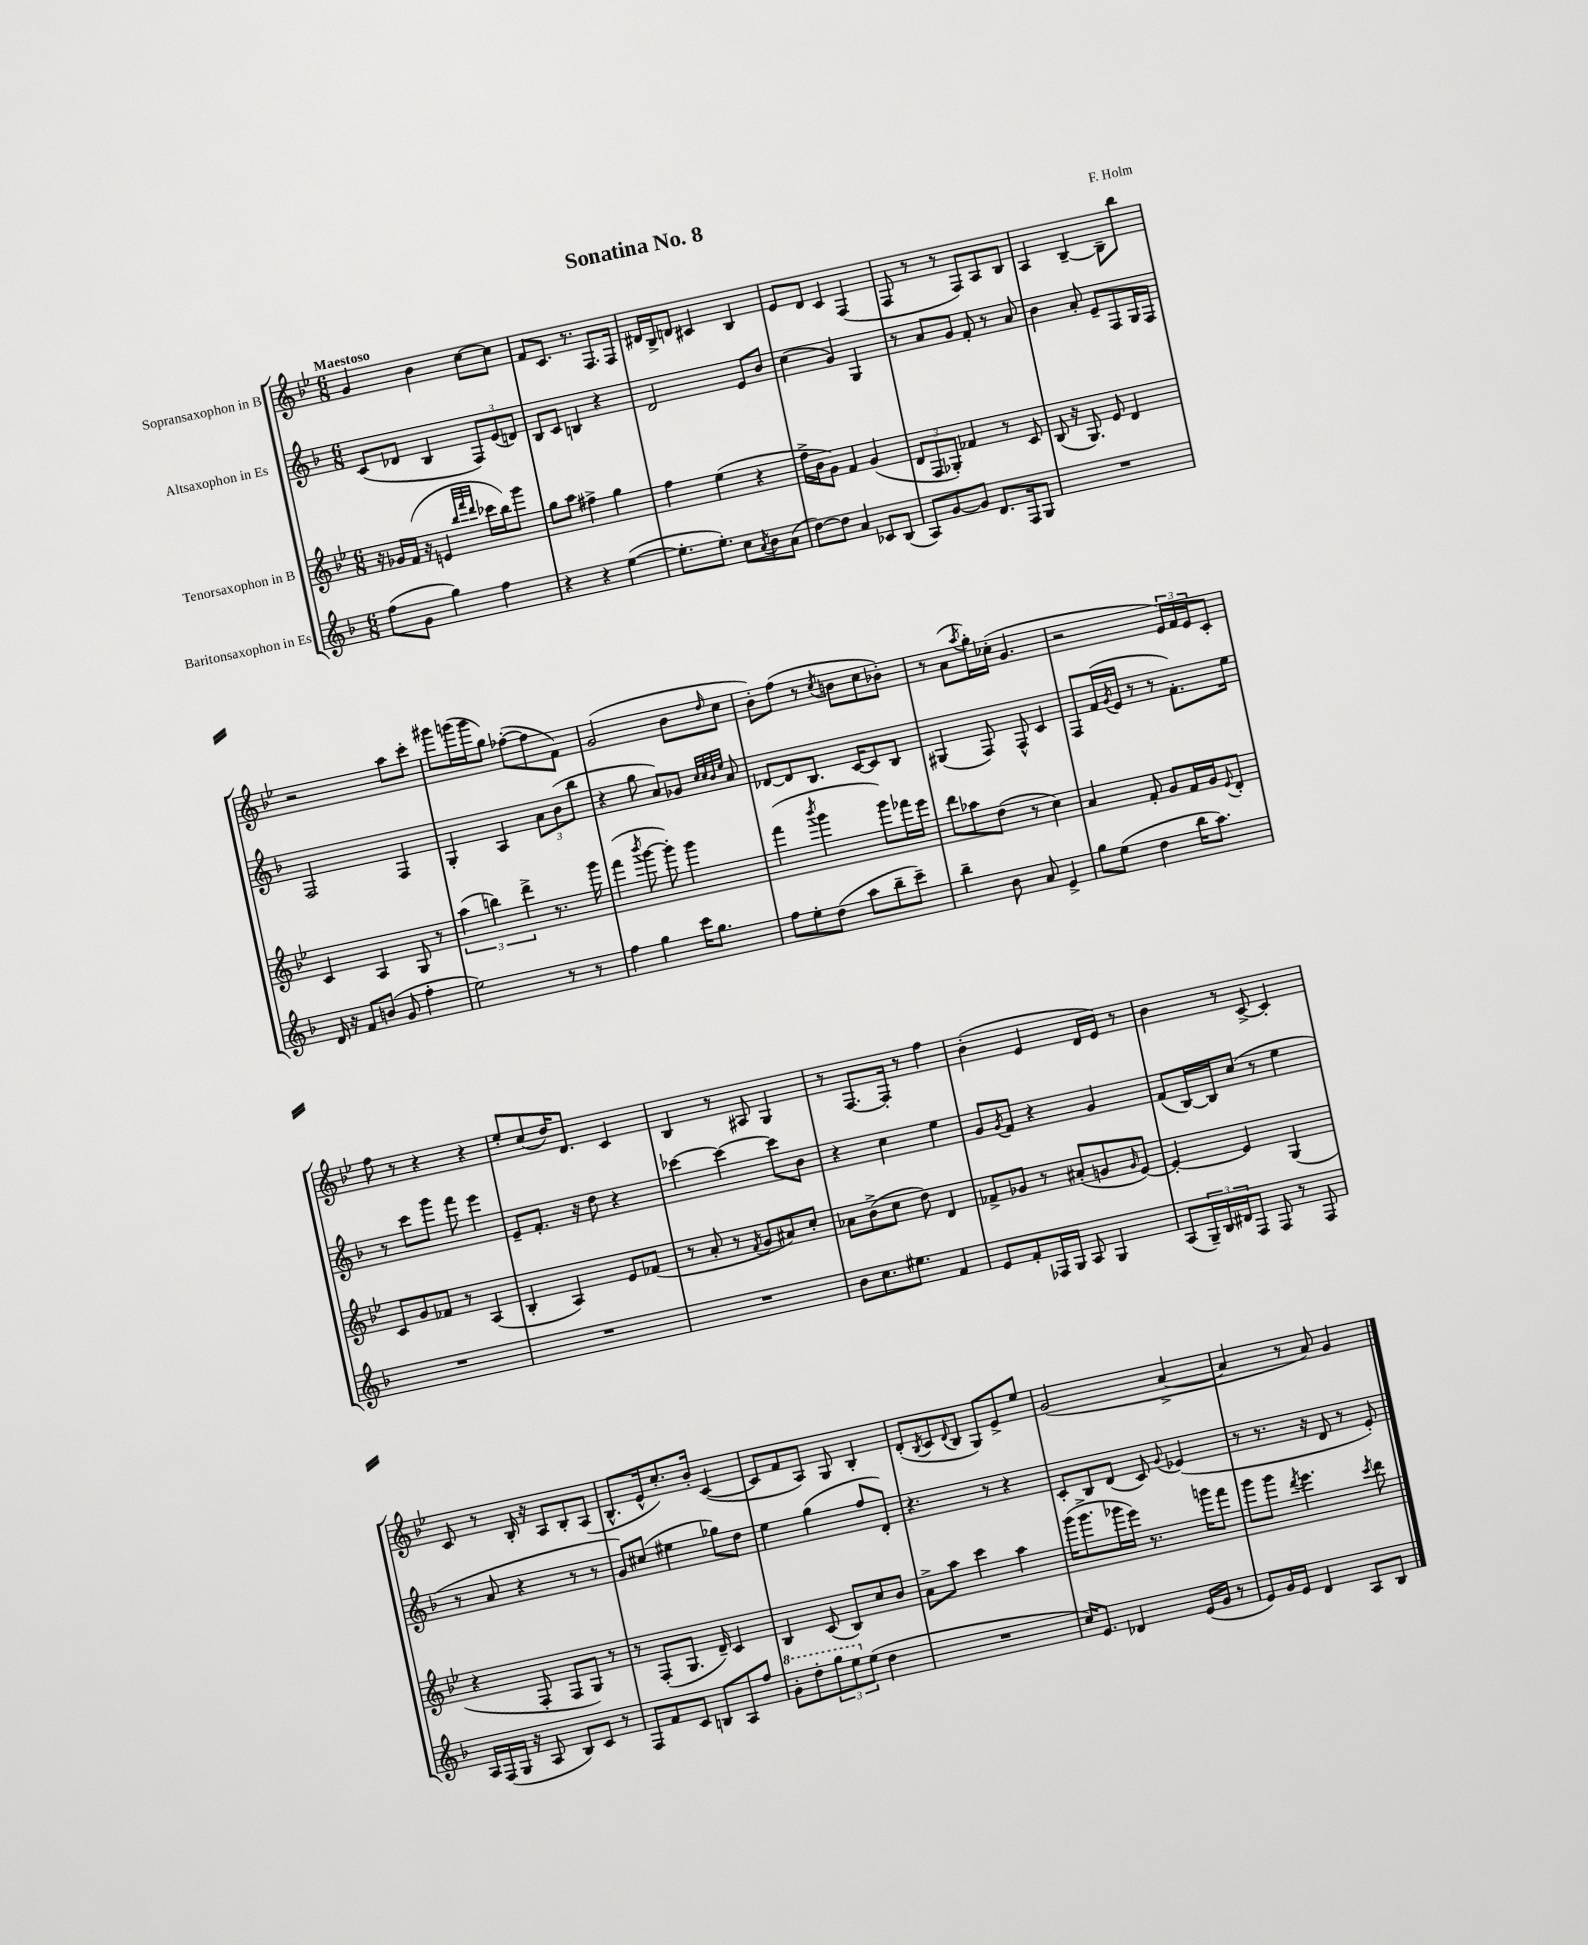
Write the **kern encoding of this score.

**kern	**kern	**kern	**kern
*staff4	*staff3	*staff2	*staff1
*clefG2	*clefG2	*clefG2	*clefG2
*k[b-]	*k[b-e-]	*k[b-]	*k[b-e-]
*M6/8	*M6/8	*M6/8	*M6/8
(8ff	16r	(8c	4g
.	16g-	.	.
8g	(16f	8d-	.
.	16r	.	.
4gg)	4e	4B-	4b-
.	32qqbb-	.	.
.	32qqfff	.	.
.	32qqddd	.	.
4ff	16ccc-	12F)	[8cc
.	16bb-)	.	.
.	.	(12e	.
.	8ggg	.	8cc]
.	.	12d)	.
=	=	=	=
4r	8gg	8B-	8f
.	8aa	8c	8.c
4r	4ff#^	4B	.
.	.	.	8.r
([4ee	4gg	4r	8.F
.	.	.	16F
=	=	=	=
8.ee']	4ff	2d	16d#
.	.	.	16B-^
.	.	.	8d
8.ee')	.	.	.
.	(4ee-	.	4c#
8cc	.	.	.
8qa	.	.	.
8b-	4r	8e	4B-
(8a	.	8b-	.
=	=	=	=
[8dd)	16ff^	(4cc	8e-
.	16b-	.	.
8dd]	8g)	.	8d
4a	4f	4g)	4c
8c-	(4g	4G	(4F
(8B-	.	.	.
=	=	=	=
8A)	12d	8r	8F
.	12F	.	.
[8g	.	8a	8r
.	12G-')	.	.
8g]	4f-	8g	8r
8.d	.	8f'	8F)
.	8r	8r	8A
16F	.	.	.
8G	8c	8a	8B-
=	=	=	=
2.r	(8B-	4b-	4A
.	16r	.	.
.	8.G)	.	.
.	.	8a'	[4B-~
.	8e-	8e~	.
.	4d	8F	8B-~]
.	.	16G	8bb-
.	.	16F	.
=	=	=	=
16d	4c	2F	2r
16r	.	.	.
8f	.	.	.
(8b	4A	.	.
8g	.	.	.
4ff'	8G	4F	8aa
.	8r	.	8ccc'
=	=	=	=
2ee)	(6aa	4G'	8ggg#
.	.	.	(16ggg
.	6bb)	.	.
.	.	.	16ggg
.	.	4A	8gg)
.	6ddd^	.	.
.	.	.	([8ff-'
8r	8.r	12a	8ff-]
.	.	(12b-	.
8r	.	.	8f)
.	.	12bb-	.
.	16ggg	.	.
=	=	=	=
4ff	(4fff	4r	(2g
.	8qbbb-	.	.
4gg	[8ggg	8gg	.
.	8ggg'])	8a)	.
16ccc	4ggg	8g-	8b-
8.gg	.	.	.
.	.	32qqcc	.
.	.	32qqcc	.
.	.	32qqb-	.
.	.	32qqee	16qqdd
.	.	8a	8cc
=	=	=	=
8ff	(4fff	[8d-	8b-')
8ee'	.	8d-]	(8ff
.	8qbbb-	.	.
(8dd	4ggg	8.B-	8r
.	.	.	8qcc
8aa	.	.	8b
.	.	[16c	.
8bb-~	8ggg)	8c]	8cc
8ccc~)	16fff-	8B-	8b-')
.	16eee-	.	.
=	=	=	=
4bb-~	8ddd	(4G#	8r
.	8aa-	.	(8a
.	.	.	8qaa
8b-	(8dd	8F)	16gg')
.	.	.	(16cc-'
8a	8r	8F^^	4.g
4e^	4cc)	4c	.
=	=	=	=
8gg	4a	8F	2r
(8ee	.	(16f	.
.	.	8qg	.
.	.	16e	.
4dd	8f'	8r	.
.	8g	8r	.
16bb-	16f	8.f')	24e-)
.	.	.	24f
8.aa)	16g	.	.
.	.	.	24e-
.	8qqe-	.	.
.	8d'	.	8c'
.	.	16ee	.
=	=	=	=
2.r	8c	8r	8ff
.	8g	8ccc	8r
.	8f-	8ggg	4r
.	8r	8fff	.
.	(4A	4eee	4r
=	=	=	=
2.r	4B-'	8e~	8ee-'
.	.	8.f'	(8cc
.	4A)	.	16dd)
.	.	16r	8.d
.	.	8dd	.
.	8e-	4r	4c
.	(8f-	.	.
=	=	=	=
2.r	8r	[4ccc-	4B-
.	8a'	.	.
.	8r	4ccc-_	8r
.	8qf	.	.
.	8g	.	8A#
.	8a#)	8ccc-]	4G
.	8cc'	8b-	.
=	=	=	=
8b-	8a-	4r	8r
8.cc	(8b-^	.	[8.F
.	8cc	4cc	.
8.ee#	.	.	16F']
.	8dd)	.	8r
4f	4d	4ee	4ff
=	=	=	=
8e	8f-^	8g	(4b-'
.	.	8qg	.
8f'	8g-	8f	.
16F-	8r	4r	4e-
16G	.	.	.
8A	(8a#'	.	.
4G	8g	4g	16d
.	.	.	16e-)
.	16qqg	.	.
.	[8e-)	.	8r
=	=	=	=
(8A	4e-'_	(8f	4b-
24G~)	.	[16B-)	.
24B-	.	.	.
.	.	16B-]	.
24d#	.	.	.
8F	4e-]	(8cc	8r
8F	.	8r	[8c^
8r	(4G	4ee	4c']
8F	.	.	.
=	=	=	=
16A	4r	8r	8c
(16F	.	.	.
16G	.	8a	8r
16r	.	.	.
8A	8F'	4r	16B-'
.	.	.	16r
8B-)	8F	.	8A
8c	8G)	8r	8B-'
8r	8r	8r	(8A
=	=	=	=
8F	8r	8g)	8.B-^^
8f	(8F'	(8cc#	.
.	.	.	16e-^^
8c	8.G	4ee#	8.cc')
8B	.	.	.
.	16d~)	.	16b-'
8A	4c	8gg-)	([4c
8ff	.	8dd	.
=	=	=	=
8gg'	4B-	4ee	8c]
8ddd'	.	.	8f
12ggg	(8c	(4gg	8A)
12eee	.	.	.
.	8B-)	.	8G
(12ee	.	.	.
4dd	8cc	8ff	4B-'
.	8b-	8d')	.
=	=	=	=
2.r	8a^	4.r	(8d'
.	.	.	8qB-
.	8aa	.	8c
.	.	.	8qqd
.	4ccc	.	8B-
.	.	8r	8G)
.	4aa	4r	8e-^
.	.	.	8ee-
=	=	=	=
16cc)	(16ggg	8c'	(2g
8.e	8.ggg^	.	.
.	.	8B-	.
4d-	16ggg-	(8d	.
.	16eee-)	.	.
.	8.r	8c)	.
.	.	8qqg	.
(16e	.	(4e-	[4a^
16g	16ggg	.	.
8r	8fff	.	.
=	=	=	=
8e)	8ggg	8r	4a]
16g	8ggg	8.r	.
16e	.	.	.
.	8qddd	.	.
4d	4.eee-	.	8r
.	.	16r	.
.	.	8d	8a)
8A	.	8r	4g
.	8qccc	.	.
8B-	8ddd	8e')	.
==	==	==	==
*-	*-	*-	*-
